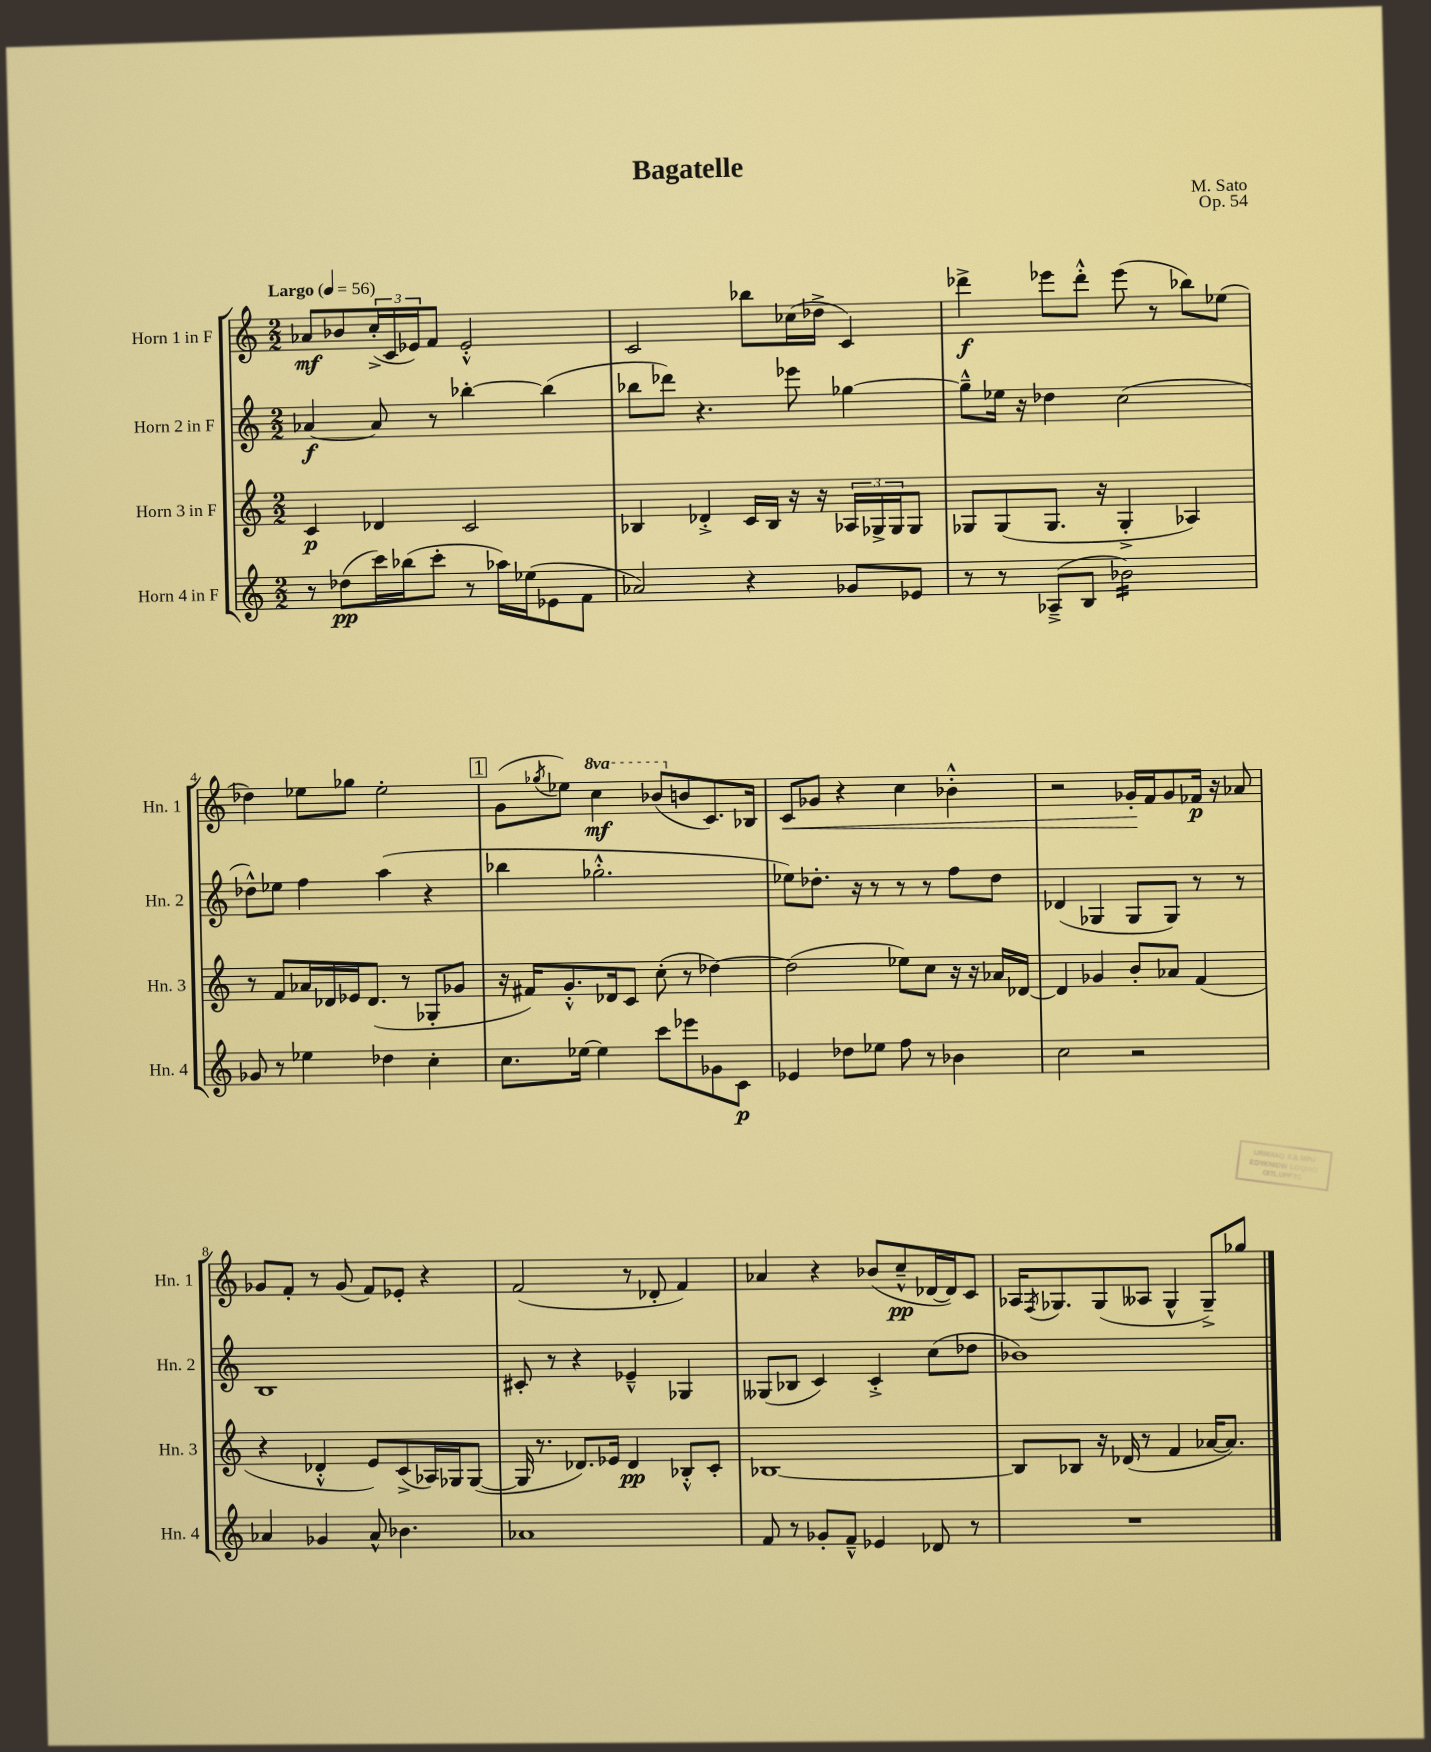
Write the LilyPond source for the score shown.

\header { title = "Bagatelle" composer = "M. Sato" opus = "Op. 54" }
<<
\new StaffGroup <<
\new Staff = "s0" \with { instrumentName = "Horn 1 in F" shortInstrumentName = "Hn. 1" } {
    \clef treble \key c \major \numericTimeSignature \time 2/2 \set Staff.ottavationMarkups = #ottavation-simple-ordinals \tempo "Largo" 4 = 56
    aes'8\mf bes'8 \tuplet 3/2 { c''16-.->( c'16 ees'16) } f'8 ees'2-.-^ |
    c'2 bes''8 ces''16( des''16-> c'4) |
    des'''4->\f ees'''8 des'''8-.-^ ees'''8( r8 bes''8) ees''8( |
    des''4) ees''8 ges''8 ees''2-. |
    \mark \markup { \box "1" } g'8( \acciaccatura { ges''8 } ees''8) \ottava #1 c'''4\mf bes''8( \ottava #0 b'!8 c'8.) bes16 |
    c'8\< ges'8 r4 c''4 bes'4-.-^ |
    r2 ges'16-.\! f'16 ges'8 fes'16\p r16 aes'8 |
    ges'8 f'8-. r8 ges'8( f'8) ees'8-. r4 |
    f'2( r8 des'8-. f'4) |
    aes'4 r4 bes'8( c''8---^\pp des'16~ des'16) c'8 |
    aes16 \acciaccatura { f8 } ges8. ges8( aeses8 ges4-^ ges8--->) ges''8 \bar "|." |
}
\new Staff = "s1" \with { instrumentName = "Horn 2 in F" shortInstrumentName = "Hn. 2" } {
    \clef treble \key c \major \numericTimeSignature \time 2/2
    aes'4~\f aes'8 r8 bes''4~-. bes''4( |
    bes''8 des'''8) r4. ees'''8 ges''4~ |
    ges''8---^ ees''16 r16 des''4 c''2( |
    des''8-^) ees''8 f''4 a''4( r4 |
    \mark \markup { \box "1" } bes''4 ges''2.-.-^ |
    ees''8) des''8.-. r16 r8 r8 r8 f''8 des''8 |
    des'4( ges4 ges8 ges8) r8 r8 |
    b1 |
    cis'8-. r8 r4 ees'4---^ ges4 |
    geses8( bes8 c'4) c'4-.-> c''8( des''8 |
    bes'1) \bar "|." |
}
\new Staff = "s2" \with { instrumentName = "Horn 3 in F" shortInstrumentName = "Hn. 3" } {
    \clef treble \key c \major \numericTimeSignature \time 2/2
    c'4\p des'4 c'2 |
    bes4 des'4-.-> c'16 bes16 r16 r16 \tuplet 3/2 { aes16 ges16-> ges16 } ges8 |
    ges8 ges8( ges8. r16 ges4-.-> aes4) |
    r8 f'8 aes'16 des'16 ees'16 des'8.( r8 ges8-. ges'8 |
    \mark \markup { \box "1" } r16 fis'16) g'8.-.-^ des'16 c'8 c''8-.( r8 des''4~) |
    des''2( ees''8) c''8 r16 r16 aes'16 des'16~ |
    des'4 ges'4 b'8-. aes'8 f'4( |
    r4 des'4-.-^ e'8) c'8->( aes16) ges16 ges8~( |
    ges16 r8. des'8.) ees'16 des'4\pp bes8-.-^ c'8-. |
    bes1~ |
    bes8 bes8 r16 des'16( r8 f'4 aes'16~ aes'8.) \bar "|." |
}
\new Staff = "s3" \with { instrumentName = "Horn 4 in F" shortInstrumentName = "Hn. 4" } {
    \clef treble \key c \major \numericTimeSignature \time 2/2
    r8 des''8\pp( c'''16) bes''16( c'''8-. r8 aes''16) ees''16( ees'8 f'8 |
    aes'2) r4 ges'8 ees'8 |
    r8 r8 aes8--->( b8 bes'2:16) |
    ges'8 r8 ees''4 des''4 c''4-. |
    \mark \markup { \box "1" } c''8. ees''16~ ees''4 c'''8 ees'''8 ges'8 c'8\p |
    ees'4 des''8 ees''8 f''8 r8 bes'4 |
    c''2 r2 |
    aes'4 ges'4 aes'8-^ bes'4. |
    aes'1 |
    f'8 r8 ges'8-. f'8---^ ees'4 des'8 r8 |
    R1 \bar "|." |
}
>>
>>
